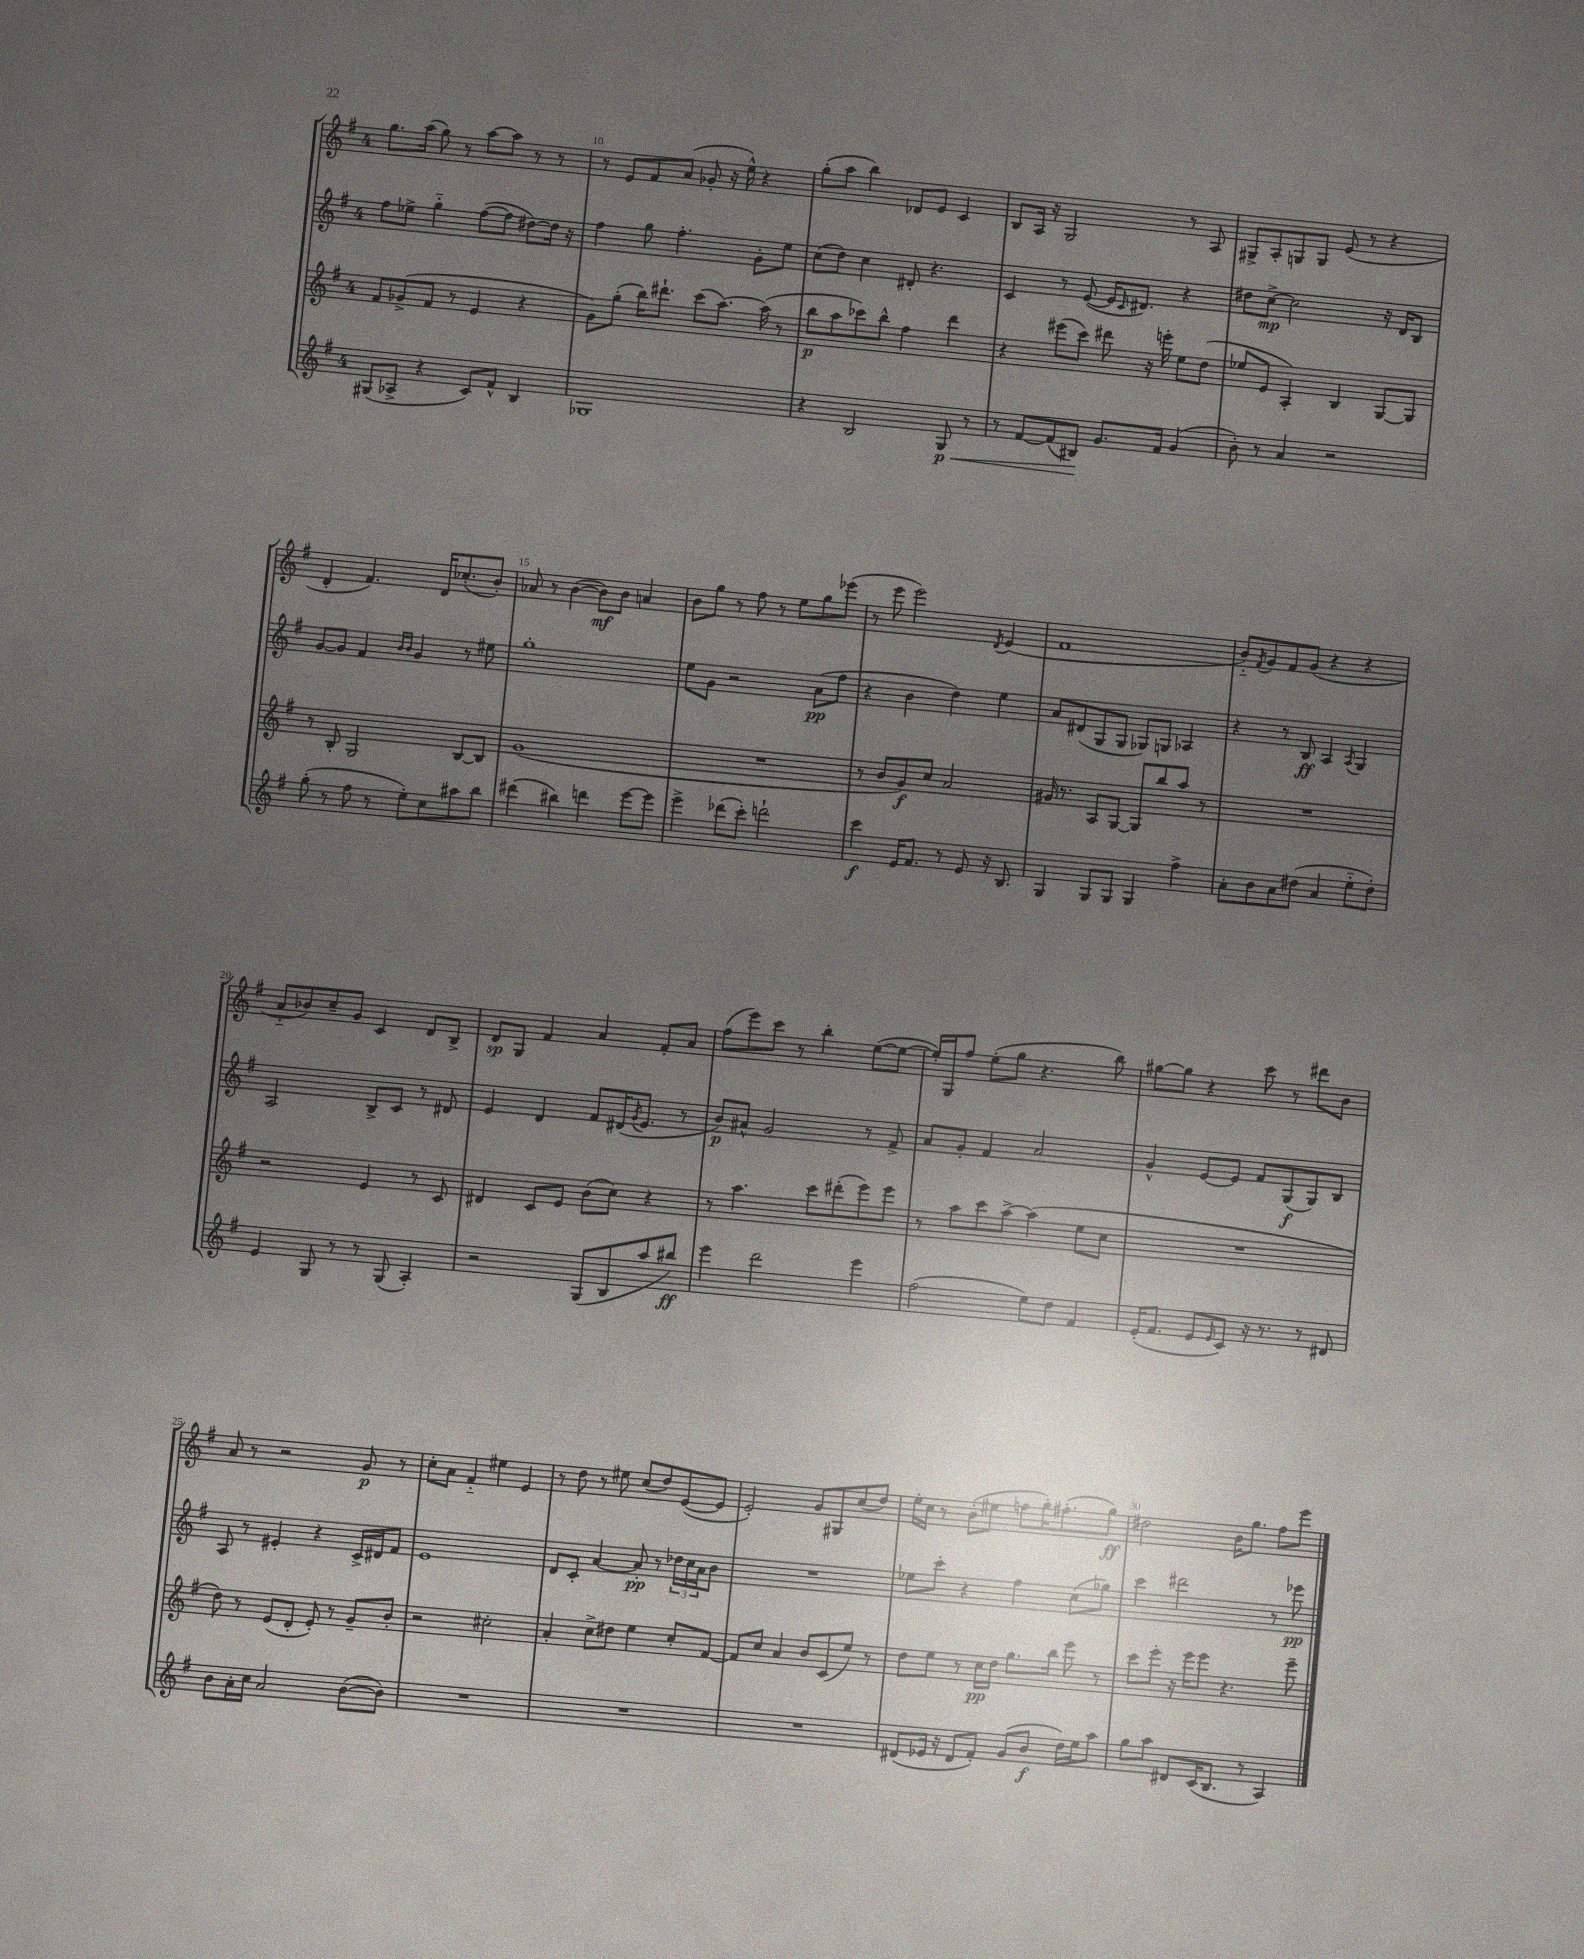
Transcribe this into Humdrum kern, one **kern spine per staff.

**kern	**kern	**kern	**kern
*staff4	*staff3	*staff2	*staff1
*clefG2	*clefG2	*clefG2	*clefG2
*k[f#]	*k[f#]	*k[f#]	*k[f#]
*M4/4	*M4/4	*M4/4	*M4/4
(8G#/L	8f#/L	8ff#\L	8.gg\L
8A-^/J	(8g-^/	8ee-^\J	.
.	.	.	(16aa\Jk
4r	8f#/J	4gg'~\	8gg\)
.	8r	.	8r
8c/L)	4e/	([8ff#\L	[8aa\L
8f#^^/J	.	8ff#\]J	8aa\]J
4B/	4r	[8dd#\L)	8r
.	.	16dd#\]Jk	8r
.	.	16r	.
=	=	=	=
1G-	8g\L)	4ff#\	8r
.	(8gg'\J	.	8e/L
.	16bb\LK)	8gg\	8f#/
.	8.ddd#`\J	.	.
.	.	4.ff#'\	(8a/J
.	(8ccc\L	.	8g-'/
.	[8.aa\J)	.	16r
.	.	.	16ee^^\)
.	.	8g'\L	4r
.	(16aa\]	.	.
.	8r	8ee\J	.
=	=	=	=
4r	8bb\L	(8cc\L	(8gg'\L
.	8aa\	8dd\J)	8aa\J
2B/	8ccc-\)	4cc\	4bb\)
.	8bb^^\J	.	.
.	4ff#\	8d#'/	8d-/L
.	.	4.r	8e/J
8G/	4ddd\	.	4c/
8r	.	.	.
=	=	=	=
8r	4r	4c/	8B/L
[8f#/L	.	.	16A/Jk
.	.	.	16r
(8f#/]	(8eee#\L	8r	2G/
8B#/J)	8ccc\J)	([8e/	.
8.g/L	8ddd#\	16e/]LK	.
.	.	16qqc/	.
.	.	8.d#/J)	.
.	16r	.	.
16f#/Jk	16eee'\	.	.
(4g/	8ee\L	4r	8r
.	(8dd\J	.	8A/
=	=	=	=
8b'\)	8ee-/L	8dd#\L	8G#^/L
8r	8e/J	[8cc^\J	8A'/
4a/	4A'/)	2cc\]	8G/
.	.	.	8G/J
2r	4B/	.	(8e/
.	.	.	8r
.	[8G/L	16r	4r
.	.	16d/LK	.
.	8G/]J	8B/J	.
=	=	=	=
(8gg'\	8r	[8g/L	4d'/
8r	8B'/	8g/]J	.
8ff#\	2G/	4f#/	4.f#/)
8r	.	.	.
.	.	16qqb/LL	.
.	.	16qqb/JJ	.
8ee'\L)	.	4g/	.
8cc\	.	.	16d/LK
.	.	.	(8.cc-'/
8aa#\	[8B/L	8r	.
8bb\J	8B/]J	8ee#\	8b'/J)
=	=	=	=
(4ddd#\	(1g	1gg'	8a-/
.	.	.	8r
4bb#\)	.	.	([4b\
4ddd\	.	.	8b\]L)
.	.	.	8b\J
[8eee\L	.	.	4a/
8eee\]J	.	.	.
=	=	=	=
4eee^\	1r	8ee\L	8b\L
.	.	8g\J	8gg\J
(8ddd-\L	.	2r	8r
8ccc'\J)	.	.	8ff#\
2ddd`\	.	.	8r
.	.	.	8ee\L
.	.	(8a\L	8gg\
.	.	8ff#\J	(8eee-\J
=	=	=	=
4ccc\	8r	4r	8r
.	8b/L	.	8eee\
16e/LK	8g/)	4b\	2eee\)
8.f#/J	.	.	.
.	8cc/J	.	.
8r	2a/	4dd\)	.
8e/	.	.	.
.	.	.	8qd/
16r	.	4ee\	(4e/
8.B/	.	.	.
=	=	=	=
4G/	16g#/	8a/L	1f#
.	8.r	.	.
.	.	(8d#/	.
8G/L	8A/L	8G/	.
8G/J	[8G/J	8G/J	.
4G/	8G/]L	8G-/L)	.
.	8bb/	8G/J	.
4ff#^\	8aa/J	4A-/	.
.	8r	.	.
=	=	=	=
8a'\L	1r	4r	8b'~/L)
.	.	.	8qf#/
8b\	.	.	8g/
8a\	.	8r	8f#/
(8dd#\J	.	8B/	(8g/J
4a/	.	4A/	4r
.	.	8qA/	.
8ee'~\L	.	4G/	4r
8dd#'\J)	.	.	.
=	=	=	=
4e/	2r	2A/	8a'~/L
.	.	.	8b-/)
8G/	.	.	8cc~/
8r	.	.	8g/J
8r	4e/	8B^/L	4c/
(8G/	.	8c/J	.
4A'/)	8r	8r	8d/L
.	8c/	8d#/	8B^/J
=	=	=	=
2r	4d#/	4e/	8d/L
.	.	.	8G/J
.	8c/L	4d/	4f#/
.	8e/J	.	.
(8G/L	(8b\L	8f#/L	4a/
8B/	8cc\J)	(16d#/K	.
.	.	8qg/	.
.	.	8.e/J	.
8aa/	4r	.	8f#'/L
8bb#/J)	.	8r	8a/J
=	=	=	=
4eee\	8r	8b/L)	(8ff#\L
.	4.aa\	8a#^^/J	8eee\)
2ddd\	.	2g/	8ccc\J
.	.	.	8r
.	8ccc\L	.	4bb'\
.	(8ddd#'\	.	.
4eee\	8eee\)	8r	([8ee\L
.	8eee\J	8f#^/	8ee\_J
=	=	=	=
(2ff#\	8r	8a/L	16ee'/]LL)
.	.	.	16G/J
.	8aa\L	8g'/J	8ff#/J
.	8ccc\	4f#/	(8ee'\L
.	[8aa^\J	.	8gg\J
8ee\L)	(4aa\]	2a/	4.r
8dd\J	.	.	.
4f#/	8ee\L	.	.
.	8cc\J	.	8bb\)
=	=	=	=
(16e'/LK	1r	4g^^/	[8gg#\L
8.f#/J	.	.	.
.	.	.	8gg#\]J
8e/L	.	[8e/L	4r
16qqe/	.	.	.
8c/J)	.	8e/]J	.
16r	.	8f#/L	8ccc\
8.r	.	.	.
.	.	(8G/	8r
8r	.	8G/)	8ddd#\L
8d#/	.	8B/J	8b\J
=	=	=	=
8b\L	8dd\)	8A/	8a/
16a'\L	8r	8r	8r
16cc\JJ	.	.	.
2a/	(8e/L	4e#'/	2r
.	8d'/J	.	.
.	8e'/)	4r	.
.	8r	.	.
([8b\L	8g~/L	16c^/LL	8g/
.	.	16d#/J	.
8b\]J)	8b'/J	8f#/J	8r
=	=	=	=
1r	2r	1e	8cc'\L
.	.	.	8a\J
.	.	.	4f#'~/
.	2cc#'\	.	4ee#\
.	.	.	4e/
=	=	=	=
1r	4a'/	8d/L	8r
.	.	8c'/J	8dd\
.	8cc^\L	[4a/	8r
.	8dd#\J	.	8ee#\
.	4ee\	8a'/]	(8cc/L
.	.	8r	8dd/)
.	8cc'/L	24dd-\LL	([8e/
.	.	24cc\	.
.	.	24a\J	.
.	[8f#/J	8b\J	8e/]J
=	=	=	=
1r	8f#/]L	1r	2e'/)
.	8cc/J	.	.
.	4a/	.	.
.	8b/L	.	8g/L
.	(8c/	.	8G#/
.	8ee/J)	.	(8cc/
.	8r	.	8dd/J)
=	=	=	=
(8d#/L	8dd\L	8ee-\L	16ee'\LL
.	.	.	16cc\JJ
16e-/Jk	8ee\J	8ccc'\J	8r
16r	.	.	.
8d#/L	8r	4r	(8b'\L
8f#'/J)	16cc\LL	.	8ee#\J
.	16dd\JJ	.	.
(8g/L	8.gg\L	4ff#\	8ff\L
8b/J	.	.	16gg'\K)
.	16bb\Jk	.	(8.ff#'\
16dd\LL)	8eee\	(8cc\L	.
16ee\J	.	.	.
8aa\J	8r	8gg-\J)	8gg\J)
=	=	=	=
8gg\L	8ccc\L	4ccc\	2dd#\
8aa\J	8eee'\J	.	.
8d#/L	16r	2ddd#\	.
.	16eee\LK	.	.
(16c/K	8eee\J	.	.
8.B/J	.	.	.
.	4.r	.	16b\LK
.	.	.	8.gg\J
8r	.	.	.
4A/)	.	8r	8ff#\L
.	8eee~\	8eee-\	8eee\J
==	==	==	==
*-	*-	*-	*-
